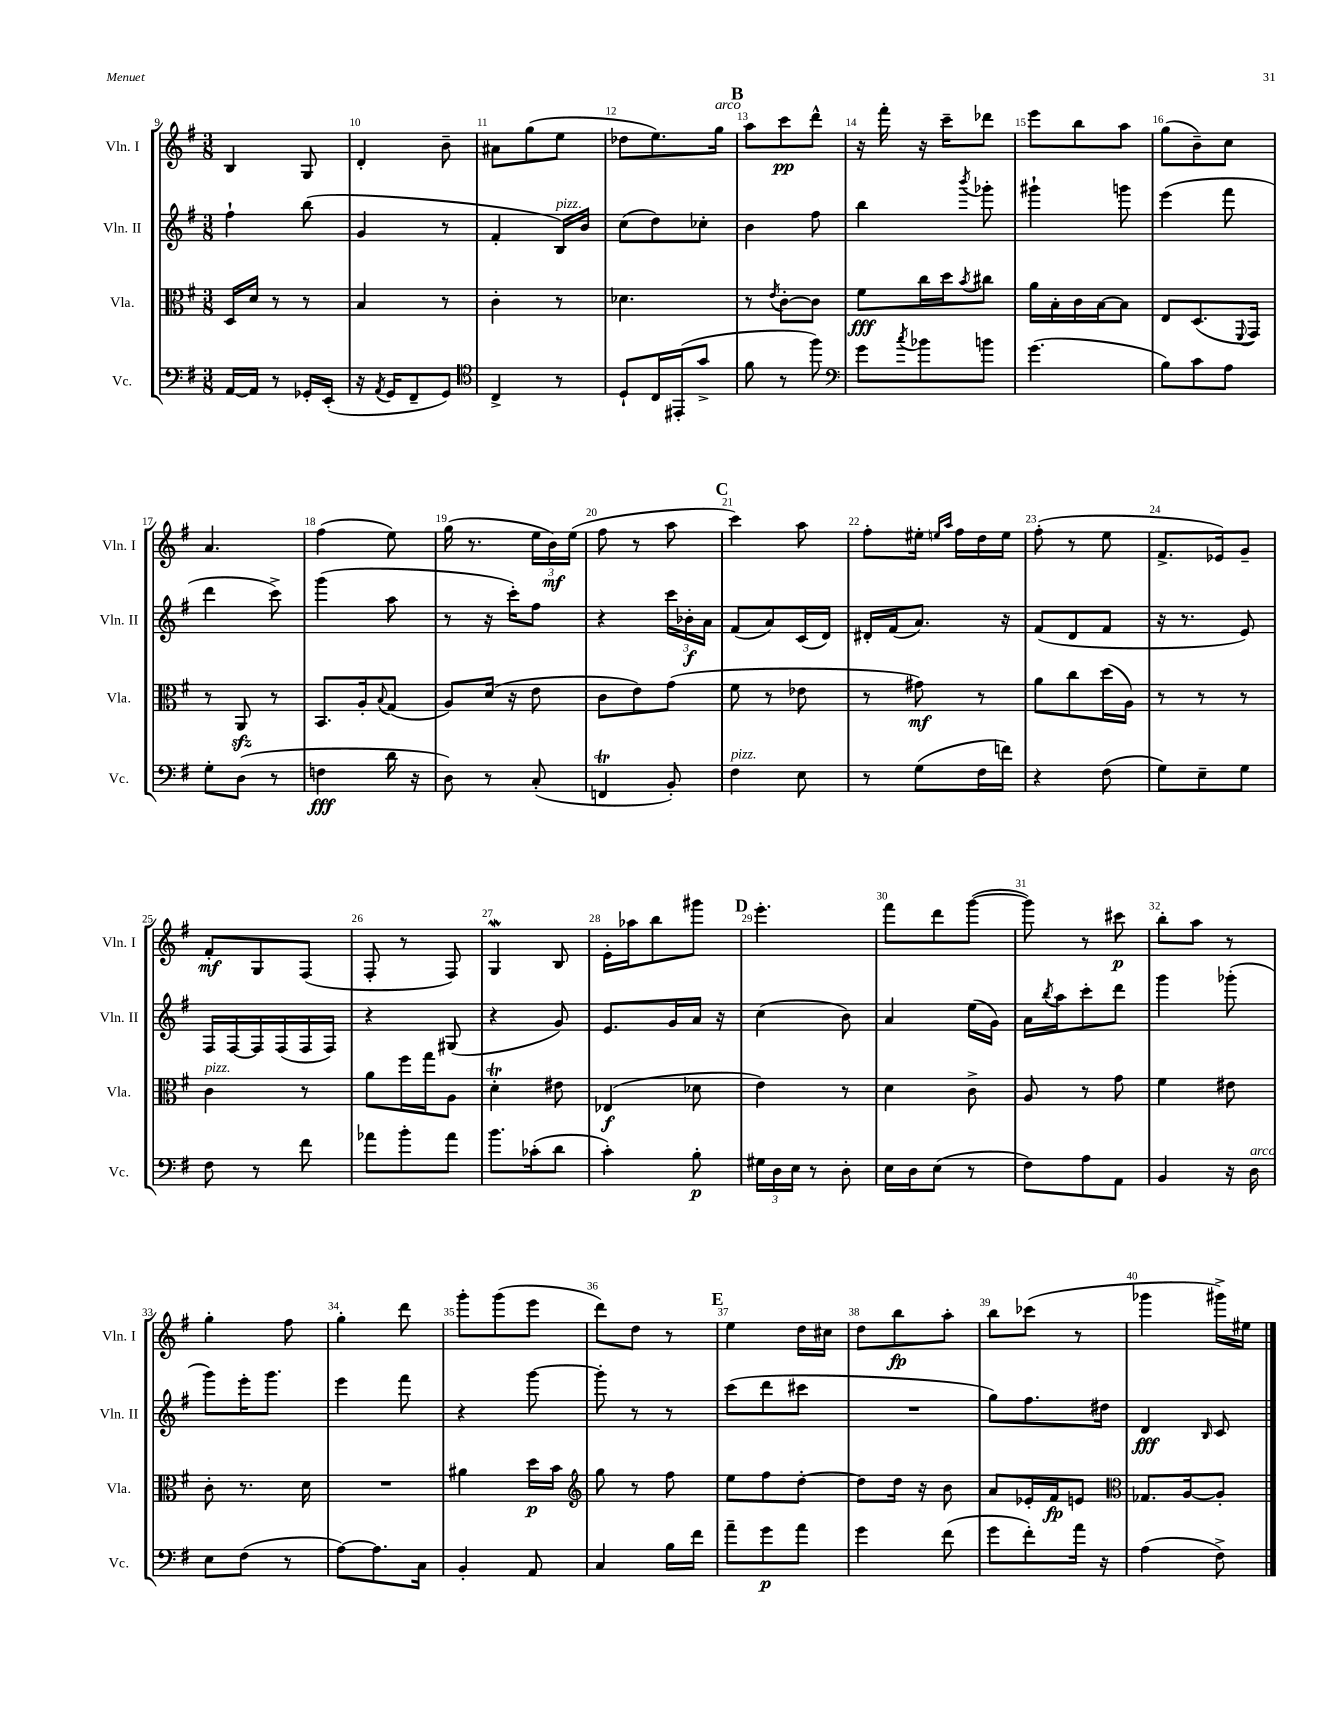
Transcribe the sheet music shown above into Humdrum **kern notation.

**kern	**dynam	**kern	**dynam	**kern	**dynam	**kern	**dynam
*part4	*part4	*part3	*part3	*part2	*part2	*part1	*part1
*staff4	*staff4	*staff3	*staff3	*staff2	*staff2	*staff1	*staff1
*I"Vc.	*	*I"Vla.	*	*I"Vln. II	*	*I"Vln. I	*
*I'Vc.	*	*I'Vla.	*	*I'Vln. II	*	*I'Vln. I	*
*clefF4	*	*clefC3	*	*clefG2	*	*clefG2	*
*k[f#]	*	*k[f#]	*	*k[f#]	*	*k[f#]	*
*M3/8	*	*M3/8	*	*M3/8	*	*M3/8	*
=9	=9	=9	=9	=9	=9	=9	=9
[16AA/LL	.	16D/LL	.	4ff#`\	.	4B/	.
16AA/JJ]	.	16d/JJ	.	.	.	.	.
8r	.	8r	.	.	.	.	.
16GG-X'/LL	.	8r	.	(8bb\	.	8G/	.
(16EE'/JJ	.	.	.	.	.	.	.
=10	=10	=10	=10	=10	=10	=10	=10
16r	.	4B/	.	4g/	.	4d'/	.
8qAA/	.	.	.	.	.	.	.
16GG/KL	.	.	.	.	.	.	.
8FF#~/	.	.	.	.	.	.	.
8GG/J)	.	8r	.	8r	.	8b~\	.
=11	=11	=11	=11	=11	=11	=11	=11
*clefC4	*	*	*	*	*	*	*
4C^/	.	4c'\	.	4f#'/	.	8a#X\L	.
.	.	.	.	.	.	(8gg\	.
!	!	!	!	!LO:TX:a:i:t=pizz.	!	!	!
8r	.	8r	.	16B/LL)	.	8ee\J	.
.	.	.	.	16b/JJ	.	.	.
=12	=12	=12	=12	=12	=12	=12	=12
8D`/L	.	4.d-X\	.	(8cc\L	.	8dd-X\L	.
16C/L	.	.	.	8dd\)	.	8.ee\)	.
(16EE#X'/J	.	.	.	.	.	.	.
8g^/J	.	.	.	8cc-X'\J	.	.	.
!	!	!	!	!	!	!LO:TX:a:i:t=arco	!
.	.	.	.	.	.	16gg\Jk	.
!!LO:REH:place=s1:t=B
=13	=13	=13	=13	=13	=13	=13	=13
8f#\	.	8r	.	4b\	.	8aa\L	.
.	.	8qe/	.	.	.	.	.
8r	.	[8c'\L	.	.	.	8ccc\	pp
8ff#\)	.	8c\J]	.	8ff#\	.	8ddd^^\J	.
=14	=14	=14	=14	=14	=14	=14	=14
*clefF4	*	*	*	*	*	*	*
8g\L	.	8f#\L	fff	4bb\	.	16r	.
.	.	.	.	.	.	16fff#'\	.
8qcc/	.	.	.	.	.	.	.
8b-X\	.	16cc\L	.	.	.	16r	.
.	.	16dd\J	.	.	.	16ccc~\KL	.
.	.	8qb/	.	8qbbb/	.	.	.
8bn\J	.	8cc#X\J	.	8ggg-X'\	.	8ddd-X\J	.
=15	=15	=15	=15	=15	=15	=15	=15
(4.g\	.	16a\LL	.	4ggg#X`\	.	8eee\L	.
.	.	16B'\	.	.	.	.	.
.	.	16c\	.	.	.	8bb\	.
.	.	[16B\J	.	.	.	.	.
.	.	8B\J]	.	8gggn\	.	8aa\J	.
=16	=16	=16	=16	=16	=16	=16	=16
8B\L)	.	8E/L	.	(4eee\	.	(8gg\L	.
8c\	.	(8.D/	.	.	.	8b~\)	.
8A\J	.	.	.	8fff#\	.	8cc\J	.
.	.	8qqFF#/	.	.	.	.	.
.	.	16GG/Jk)	.	.	.	.	.
!!LO:LB:g=z
=17	=17	=17	=17	=17	=17	=17	=17
8G'\L	.	8r	.	4ddd\	.	4.a/	.
(8D\J	.	8AAzz/	.	.	.	.	.
8r	.	8r	.	8ccc^\)	.	.	.
=18	=18	=18	=18	=18	=18	=18	=18
4Fn\	fff	8.BB/L	.	(4ggg\	.	(4ff#\	.
.	.	16A'/k	.	.	.	.	.
.	.	8qqB/	.	.	.	.	.
16d\	.	(8G/J	.	8aa\	.	8ee\)	.
16r	.	.	.	.	.	.	.
=19	=19	=19	=19	=19	=19	=19	=19
8D\)	.	8A/L)	.	8r	.	(16gg\	.
.	.	.	.	.	.	8.r	.
8r	.	(16d/Jk	.	16r	.	.	.
.	.	16r	.	16ccc'\KL)	.	.	.
(8C'/	.	8e\	.	8ff#\J	.	24ee\LL	.
.	.	.	.	.	.	24b\)	mf
.	.	.	.	.	.	(24ee\JJ	.
=20	=20	=20	=20	=20	=20	=20	=20
4FFnT/	.	8c\L	.	4r	.	8ff#\	.
.	.	8e\)	.	.	.	8r	.
8BB'/)	.	(8g\J	.	24ccc\LL	.	8aa\	.
.	.	.	.	24b-X'\	f	.	.
.	.	.	.	24a\JJ	.	.	.
!!LO:REH:place=s1:t=C
=21	=21	=21	=21	=21	=21	=21	=21
!LO:TX:a:i:t=pizz.	!	!	!	!	!	!	!
4F#\	.	8f#\	.	(8f#/L	.	4ccc\)	.
.	.	8r	.	8a/)	.	.	.
8E\	.	8e-X\	.	(16c/L	.	8aa\	.
.	.	.	.	16d/JJ)	.	.	.
=22	=22	=22	=22	=22	=22	=22	=22
8r	.	8r	.	16d#X'/LL	.	8ff#'\L	.
.	.	.	.	(16f#/J	.	.	.
(8G\L	.	8g#X\)	mf	8.a/J)	.	16ee#X'\Jk	.
.	.	.	.	.	.	16qqeen/LL	.
.	.	.	.	.	.	16qqaa/JJ	.
.	.	.	.	.	.	16ff#\LL	.
16F#\L	.	8r	.	.	.	16dd\	.
16fn\JJ)	.	.	.	16r	.	16ee\JJ	.
=23	=23	=23	=23	=23	=23	=23	=23
4r	.	8a\L	.	(8f#/L	.	(8ff#'\	.
.	.	8cc\	.	8d/	.	8r	.
(8F#\	.	(16dd\L	.	8f#/J	.	8ee\	.
.	.	16A\JJ)	.	.	.	.	.
=24	=24	=24	=24	=24	=24	=24	=24
8G\L)	.	8r	.	16r	.	8.f#^/L	.
.	.	.	.	8.r	.	.	.
8E~\	.	8r	.	.	.	.	.
.	.	.	.	.	.	16e-X/k)	.
8G\J	.	8r	.	8e/)	.	8g~/J	.
!!LO:LB:g=z
=25	=25	=25	=25	=25	=25	=25	=25
!	!	!LO:TX:a:i:t=pizz.	!	!	!	!	!
8F#\	.	4c\	.	16F#/LL	.	8f#'/L	mf
.	.	.	.	[16F#/	.	.	.
8r	.	.	.	16F#/]	.	8G/	.
.	.	.	.	(16F#/	.	.	.
8f#\	.	8r	.	16F#/	.	(8F#/J	.
.	.	.	.	16F#/JJ)	.	.	.
=26	=26	=26	=26	=26	=26	=26	=26
8a-X\L	.	8a\L	.	4r	.	8F#'/	.
8b'\	.	16ff#\L	.	.	.	8r	.
.	.	16gg\J	.	.	.	.	.
8a-\J	.	8A\J	.	(8G#X/	.	8F#/)	.
=27	=27	=27	=27	=27	=27	=27	=27
8.b\L	.	4dT'\	.	4r	.	4Gw/	.
(16c-X'\k	.	.	.	.	.	.	.
8d\J	.	8e#X\	.	8g/)	.	8B/	.
=28	=28	=28	=28	=28	=28	=28	=28
4c'\)	.	(4E-X/	f	8.e/L	.	16e'\LL	.
.	.	.	.	.	.	16aa-X\J	.
.	.	.	.	.	.	8bb\	.
.	.	.	.	16g/L	.	.	.
8B'\	p	8d-X\	.	16a/JJ	.	8ggg#X\J	.
.	.	.	.	16r	.	.	.
!!LO:REH:place=s1:t=D
=29	=29	=29	=29	=29	=29	=29	=29
24G#X\LL	.	4e\)	.	(4cc\	.	4.eee'\	.
24D\	.	.	.	.	.	.	.
24E\JJ	.	.	.	.	.	.	.
8r	.	.	.	.	.	.	.
8D'\	.	8r	.	8b\)	.	.	.
=30	=30	=30	=30	=30	=30	=30	=30
16E\LL	.	4d\	.	4a/	.	8fff#\L	.
16D\J	.	.	.	.	.	.	.
(8E\J	.	.	.	.	.	8ddd\	.
8r	.	8c^\	.	(16ee\LL	.	([8ggg\J	.
.	.	.	.	16g\JJ)	.	.	.
=31	=31	=31	=31	=31	=31	=31	=31
8F#\L)	.	8A/	.	16a\LL	.	8ggg\])	.
.	.	.	.	8qbb/	.	.	.
.	.	.	.	16aa\J	.	.	.
8A\	.	8r	.	8ccc'\	.	8r	.
8AA\J	.	8g\	.	8ddd\J	.	8ccc#X\	p
=32	=32	=32	=32	=32	=32	=32	=32
4BB/	.	4f#\	.	4ggg\	.	8bb'\L	.
.	.	.	.	.	.	8aa\J	.
16r	.	8e#X\	.	(8ggg-X'\	.	8r	.
!LO:TX:a:i:t=arco	!	!	!	!	!	!	!
16D\	.	.	.	.	.	.	.
!!LO:LB:g=z
=33	=33	=33	=33	=33	=33	=33	=33
8E\L	.	8c'\	.	8ggg\L)	.	4gg'\	.
(8F#\J	.	8.r	.	16eee'\K	.	.	.
.	.	.	.	8.ggg\J	.	.	.
8r	.	.	.	.	.	8ff#\	.
.	.	16d\	.	.	.	.	.
=34	=34	=34	=34	=34	=34	=34	=34
[8A\L)	.	4.r	.	4eee\	.	4gg'\	.
8.A\]	.	.	.	.	.	.	.
.	.	.	.	8fff#\	.	8ddd\	.
16C\Jk	.	.	.	.	.	.	.
=35	=35	=35	=35	=35	=35	=35	=35
4BB'/	.	4a#X\	.	4r	.	8ggg'\L	.
.	.	.	.	.	.	(8ggg\	.
8AA/	.	16dd\LL	p	[8ggg\	.	8eee\J	.
.	.	16b\JJ	.	.	.	.	.
=36	=36	=36	=36	=36	=36	=36	=36
*	*	*clefG2	*	*	*	*	*
4C/	.	8gg\	.	8ggg'\]	.	8ddd\L)	.
.	.	8r	.	8r	.	8dd\J	.
16B\LL	.	8ff#\	.	8r	.	8r	.
16f#\JJ	.	.	.	.	.	.	.
!!LO:REH:place=s1:t=E
=37	=37	=37	=37	=37	=37	=37	=37
8a~\L	.	8ee\L	.	(8ccc\L	.	4ee\	.
8g\	p	8ff#\	.	8ddd\	.	.	.
8a\J	.	[8dd'\J	.	8ccc#X\J	.	16dd\LL	.
.	.	.	.	.	.	16cc#X\JJ	.
=38	=38	=38	=38	=38	=38	=38	=38
4g\	.	8dd\L]	.	4.r	.	8dd\L	.
.	.	16dd\Jk	.	.	.	8bb\	fp
.	.	16r	.	.	.	.	.
(8f#\	.	8b\	.	.	.	8aa'\J	.
=39	=39	=39	=39	=39	=39	=39	=39
8g\L	.	8a/L	.	8gg\L)	.	8bb\L	.
8f#'\)	.	16e-X'/L	.	8.ff#\	.	(8ccc-X\J	.
.	.	16f#/J	fp	.	.	.	.
16a\Jk	.	8en/J	.	.	.	8r	.
16r	.	.	.	16dd#X\Jk	.	.	.
=40	=40	=40	=40	=40	=40	=40	=40
*	*	*clefC3	*	*	*	*	*
(4A\	.	8.G-X/L	.	4d/	fff	4ggg-X\	.
.	.	[16A/k	.	.	.	.	.
.	.	.	.	16qqB/	.	.	.
8F#^\)	.	8A'/J]	.	8c/	.	16ggg#X^\LL)	.
.	.	.	.	.	.	16ee#X\JJ	.
==	==	==	==	==	==	==	==
*-	*-	*-	*-	*-	*-	*-	*-
